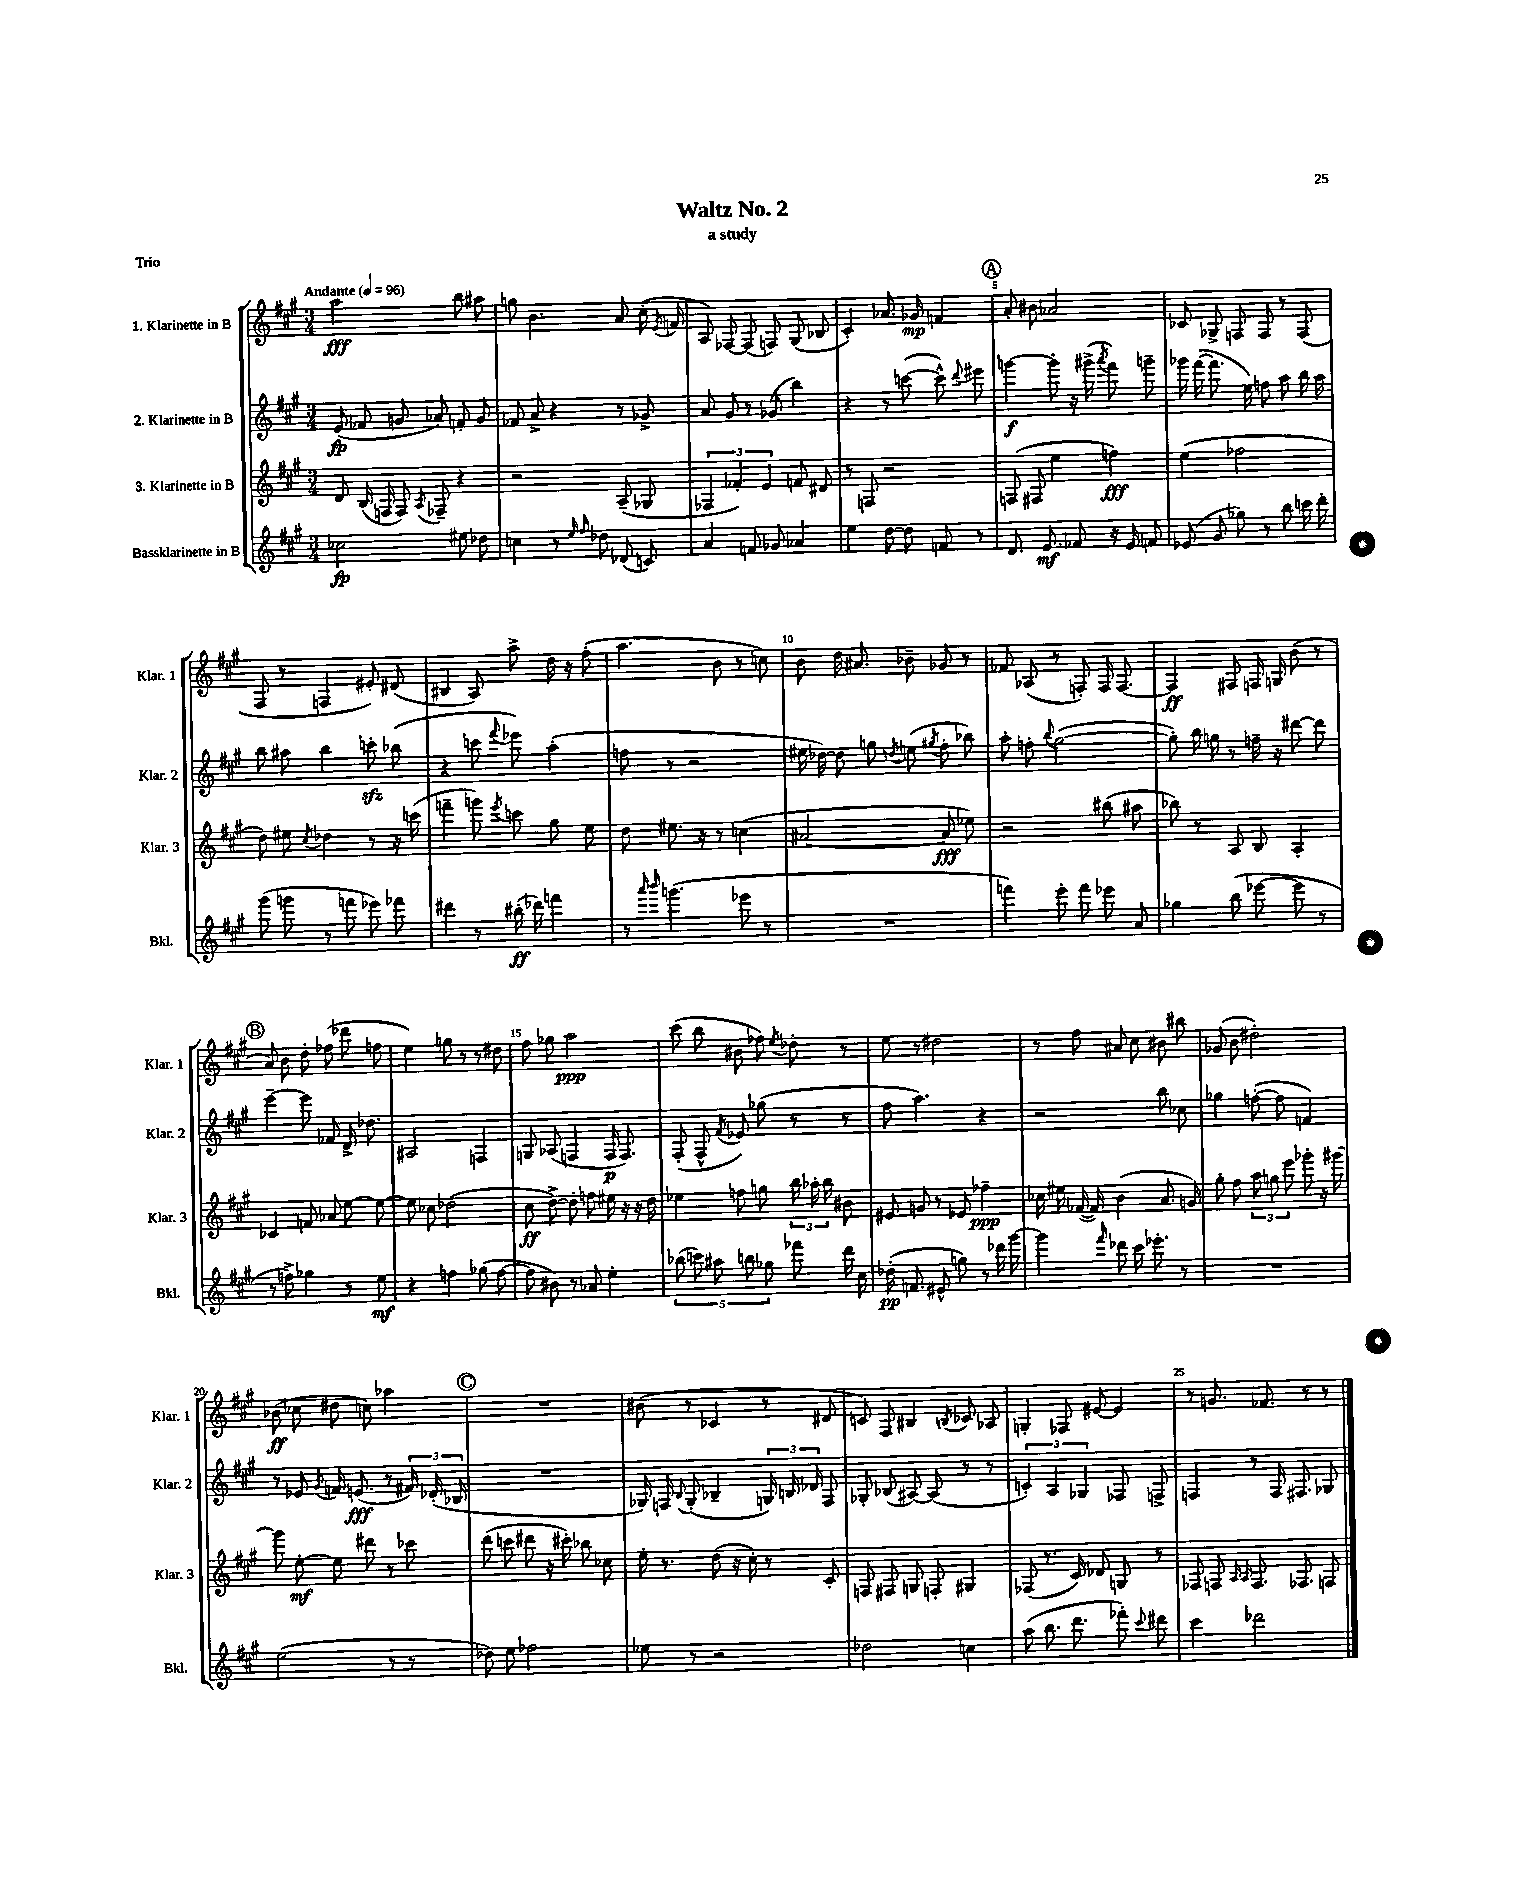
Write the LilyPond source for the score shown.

\header { title = "Waltz No. 2" subtitle = "a study" piece = "Trio" }
<<
\new StaffGroup <<
\new Staff = "s0" \with { instrumentName = "1. Klarinette in B" shortInstrumentName = "Klar. 1" } {
    \clef treble \key a \major \numericTimeSignature \time 3/4 \tempo "Andante" 4 = 96
    \autoBeamOff a''2\fff b''8 ais''8 |
    g''8 b'4. a'8 cis''16-.( \acciaccatura { e'8 } f'16 |
    a8) fes8~ fes8( f8) gis8( bes8 |
    cis'4-.) aes'8. ges'16\mp f'4 |
    \mark \markup { \circle "A" } a'8-. bis'8 aes'2 |
    ces'8 ges8-> f8 f8 r8 f8( |
    fis8 r8 f4 eis'8-.) dis'8( |
    bis4 a8) a''8-> d''16 r16 fis''8-.( |
    a''4. b'8 r8 c''8) |
    b'8 d''16 ais'8. bes'8-- ges'8 r8 |
    fes'8 aes8( r8 f8-.) f16 f8.~ |
    f4\ff fis8 f16 g16 b'8( r8 |
    \mark \markup { \circle "B" } a'8) b'8 d''8-. fes''8( des'''8 f''8 |
    e''4) g''8 r8 r8 dis''8 |
    fis''8 ges''8 a''2\ppp |
    cis'''8( b''8 bis'8 fes''8) \acciaccatura { e''8 } des''8-. r8 |
    e''8 r8 dis''2 |
    r8 fis''8 ais'8 cis''8 bis'8 bis''8 |
    ges'8( b'8 dis''2-.) |
    bes'8\ff( ces''8 dis''8 c''8) aes''4 |
    \mark \markup { \circle "C" } R2. |
    bis'8( r8 ces'4 r8 dis'8 |
    c'8) fis8 bis4 \acciaccatura { b8 } ces'8 aes8 |
    g4-. fes8 eis'8~ eis'4 |
    r8 g'8. fes'8. r8 r8 \bar "|." |
}
\new Staff = "s1" \with { instrumentName = "2. Klarinette in B" shortInstrumentName = "Klar. 2" } {
    \clef treble \key a \major \numericTimeSignature \time 3/4
    \autoBeamOff e'8\fp( fes'8 g'8 aes'8) f'8-. g'8 |
    fes'8 a'8-> r4 r8 ges'8-> |
    a'8 gis'8 r8 ges'8( b''4) |
    r4 r8 c'''8~( c'''8-^) \appoggiatura { d'''8 } eis'''8 |
    \mark \markup { \circle "A" } g'''4~\f g'''8-. r16 gis'''16->( \acciaccatura { a'''8 } fis'''8) g'''8-- |
    ges'''16 fis'''16~( fis'''8. e''16) f''8 a''8 b''16 a''16 |
    b''8 ais''8 b''4 c'''8-.\sfz bes''8( |
    r4 c'''8 \appoggiatura { fis'''8 } ees'''8) a''4-.( |
    f''8 r8 r2 |
    eis''16 des''16~) des''8 g''8 \acciaccatura { d''8 } e''8( \acciaccatura { gis''8 } fis''8-. bes''8) |
    a''8-. f''8-. \appoggiatura { b''8 } gis''2~( |
    gis''8-.) b''16 g''16 r8 f''16-- r16 dis'''8~ dis'''8 |
    \mark \markup { \circle "B" } e'''4~-- e'''8 fes'8 d'16-> des''8. |
    ais2 f4 |
    g8 aes8( f4 f16\p f8.) |
    fis8-.( fis8-^ \acciaccatura { fis'8 } ees'8) ges''8( r8 r8 |
    fis''8 a''4.) r4 |
    r2 b''8 ces''8 |
    ges''4 f''8~-.( f''8 f'4) |
    r8 ees'8 \acciaccatura { gis'8 } f'16 e'8.\fff( r8 \tuplet 3/2 { fis'16) des'16-.( bes16 } |
    \mark \markup { \circle "C" } R2. |
    ges16) f16 \appoggiatura { b8 } ges8-.( bes4-- \tuplet 3/2 { g16) b16 des'16 } f8 |
    ges8-. bes8( ais8~) ais8( r8 r8 |
    \tuplet 3/2 { c'4-.) a4 ges4 } fes8 f8-> |
    f4 r8 f16 fis8. ges8 \bar "|." |
}
\new Staff = "s2" \with { instrumentName = "3. Klarinette in B" shortInstrumentName = "Klar. 3" } {
    \clef treble \key a \major \numericTimeSignature \time 3/4
    \autoBeamOff d'8 b16( f16 f8) \acciaccatura { a8 } fes8-- r4 |
    r2 a8--( ges8 |
    \tuplet 3/2 { fes4 fes'4-.) e'4 } f'8 dis'8 |
    r8 f8 r2 |
    \mark \markup { \circle "A" } f8( fis8 e''4 f''4\fff) |
    e''4( fes''2 |
    d''8) eis''8 \acciaccatura { cis''8 } des''4 r8 r16 c'''16( |
    f'''4-- g'''8) \acciaccatura { e'''8 } c'''8 gis''8 e''8 |
    d''8 eis''8. r16 r8 c''4( |
    ais'2~ ais'8\fff ees''8) |
    r2 bis''8( ais''8 |
    bes''8) r8 a8 b8 a4-. |
    \mark \markup { \circle "B" } ces'4 f'8 aes'8 e''8~ e''8~ |
    e''8 ces''8 des''2( |
    cis''8\ff d''8~->) d''8-. f''8 eis''16 r16 r16 d''16 |
    ees''4 f''8 g''8 \tuplet 3/2 { b''16 aes''16-. b''16 } bis'8 |
    eis'8 g'8 r8 ees'8 fes''4--\ppp |
    ces''16 eis''16 fes'16~( fes'16) b'4( a'8. g'16) |
    gis''8-. fis''8 \tuplet 3/2 { a''8 g''8 e'''8 } ges'''8-. r16 gis'''16~ |
    gis'''8 e''8~-.\mf e''8 dis'''8 r8 ces'''8 |
    \mark \markup { \circle "C" } d'''8( c'''8 dis'''8 r16 cis'''16-.) bes''8 ces''8 |
    e''16-. r8. d''8( r16 cis''16-.) r8 cis'8-. |
    f8 fis8 g8 f8-. gis4 |
    fes8( r8. cis'16) des'8 g8 r8 |
    fes8 f8 \grace { a16 a16 } f8. fes8. f8 \bar "|." |
}
\new Staff = "s3" \with { instrumentName = "Bassklarinette in B" shortInstrumentName = "Bkl." } {
    \clef treble \key a \major \numericTimeSignature \time 3/4
    \autoBeamOff ces''2\fp eis''8 des''8 |
    c''4 r8 \grace { e''16 fis''16 } des''8 des'8( c'8) |
    a'4 f'8 ges'8 aes'4 |
    e''4 d''8~ d''8 f'8 r8 |
    \mark \markup { \circle "A" } d'8. e'8.\mf fes'8 r16 e'16 f'8 |
    ees'8( gis'8 ges''8) r8 b''8 c'''16 d'''16-. |
    gis'''8( g'''8 r8 f'''8 ees'''8) fes'''8 |
    dis'''4 r8 bis''16-.\ff( des'''16) f'''4 |
    r8 \grace { a'''16 b'''16 } g'''4.( ees'''8 r8 |
    R2. |
    f'''4) e'''8-. f'''8 ees'''8 a'8 |
    ges''4 b''8( ees'''8~ ees'''8 r8 |
    \mark \markup { \circle "B" } r8 f''8->) ges''4 r8 e''8\mf |
    r4 f''4 ges''8( f''8~ |
    f''8 bis'8) r8 aes'8 e''4-. |
    \tuplet 5/4 { bes''8( c'''8) ais''8 b''8 ges''8 } fes'''8 d'''16 cis''16 |
    des''16-.\pp( f'8. eis'8-^ g''8) r8 des'''16 gis'''16~ |
    gis'''4 \grace { fis'''16 } des'''8 cis'''16 ees'''8.-. r8 |
    R2. |
    e''2( r8 r8 |
    \mark \markup { \circle "C" } des''8) e''8 fes''2 |
    ees''8 r8 r2 |
    des''2 c''4 |
    a''8( b''8. d'''8. fes'''8-.) \appoggiatura { cis'''8 } dis'''8 |
    cis'''4 des'''2 \bar "|." |
}
>>
>>
\layout { \context { \Score \override BarNumber.break-visibility = ##(#f #t #t) barNumberVisibility = #(every-nth-bar-number-visible 5) } }
